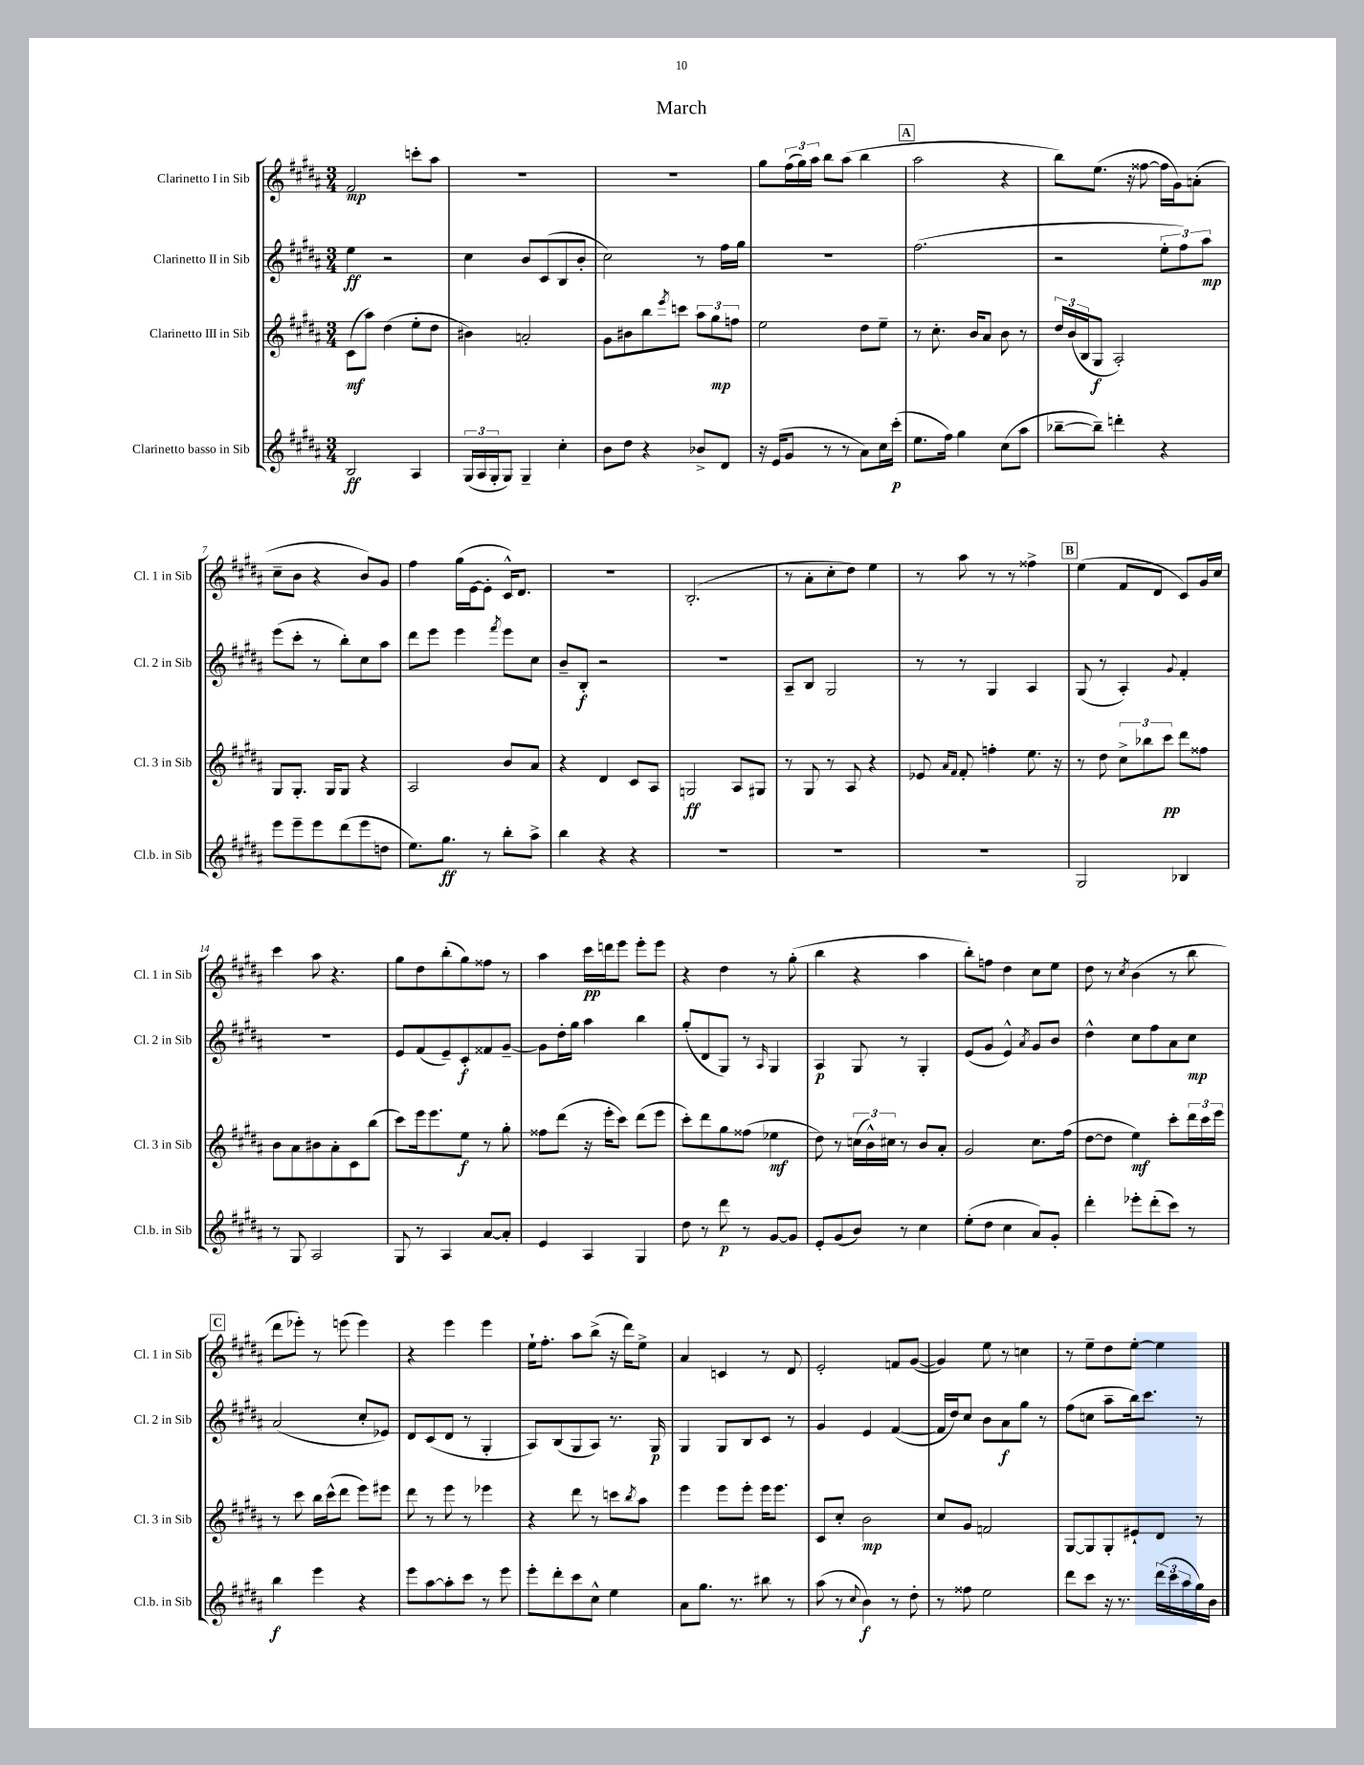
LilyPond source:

\header { title = "March" }
<<
\new StaffGroup <<
\new Staff = "s0" \with { instrumentName = "Clarinetto I in Sib" shortInstrumentName = "Cl. 1 in Sib" } {
    \clef treble \key b \major \numericTimeSignature \time 3/4
    fis'2\mp c'''8-. ais''8 |
    R2. |
    R2. |
    gis''8 \tuplet 3/2 { fis''16( gis''16) ais''16 } b''8 ais''8( b''4 |
    \mark \markup { \box "A" } ais''2 r4 |
    b''8) e''8.( r16 fisis''8~ fisis''16 gis'16) a'8-.( |
    cis''8-- b'8 r4 b'8) gis'8 |
    fis''4 gis''16( e'16~ e'8-. cis'16-^) dis'8. |
    R2. |
    b2.-.( |
    r8 ais'8-. cis''8-. dis''8) e''4 |
    r8 ais''8 r8 r8 fisis''4-> |
    \mark \markup { \box "B" } e''4( fis'8 dis'8 cis'8) gis'16 cis''16 |
    cis'''4 ais''8 r4. |
    gis''8 dis''8 b''8-.( gis''8) fisis''8 r8 |
    ais''4 cis'''16\pp d'''16 e'''8 e'''8-. e'''8 |
    r4 dis''4 r8 gis''8-.( |
    b''4 r4 ais''4 |
    b''8-.) f''8 dis''4 cis''8 e''8 |
    dis''8 r8 \acciaccatura { cis''8 } b'4( r8 b''8 |
    \mark \markup { \box "C" } dis'''8 ees'''8-.) r8 e'''8( e'''4) |
    r4 e'''4 e'''4 |
    e''16-! fis''8.-. ais''8 b''8->( r16 dis'''16) e''8-> |
    ais'4 c'4 r8 dis'8 |
    e'2-. f'8 gis'8~( |
    gis'4) e''8 r8 c''4 |
    r8 e''8-- dis''8 e''8~-. e''4 \bar "|." |
}
\new Staff = "s1" \with { instrumentName = "Clarinetto II in Sib" shortInstrumentName = "Cl. 2 in Sib" } {
    \clef treble \key b \major \numericTimeSignature \time 3/4
    e''4\ff r2 |
    cis''4 b'8 cis'8( b8 b'8-. |
    cis''2) r8 fis''16 gis''16 |
    R2. |
    \mark \markup { \box "A" } fis''2.( |
    r2 \tuplet 3/2 { e''8-. fis''8) ais''8\mp } |
    e'''8( cis'''8-. r8 b''8-.) cis''8 ais''8 |
    dis'''8 e'''8 e'''4 \acciaccatura { fis'''8 } e'''8 cis''8 |
    b'8-- b8-.\f r2 |
    R2. |
    ais8-- b8 gis2 |
    r8 r8 gis4 ais4 |
    \mark \markup { \box "B" } gis8( r8 ais4-.) \appoggiatura { gis'8 } fis'4-. |
    R2. |
    e'8 fis'8( e'8--) cis'8-.\f fisis'8 gis'8~-- |
    gis'8 dis''16-. gis''16 ais''4 b''4 |
    gis''8-.( dis'8 gis8) r8 \grace { ais16 } gis4 |
    ais4\p gis8 r8 gis4-. |
    e'8( gis'8 e'4-^) \acciaccatura { ais'8 } gis'8 b'8 |
    dis''4-^ cis''8 fis''8 ais'8 cis''8\mp |
    \mark \markup { \box "C" } ais'2( cis''8-. ees'8) |
    dis'8 cis'8( dis'8 r8 gis4-. |
    ais8) b8( gis8 ais8) r8. gis16\p |
    gis4 gis8 b8 cis'8 r8 |
    gis'4 e'4 fis'4~( |
    fis'16 dis''16) cis''8 b'8 ais'8\f gis''8 r8 |
    fis''8( c''8 ais''8-- b''16) cis'''8. r8 \bar "|." |
}
\new Staff = "s2" \with { instrumentName = "Clarinetto III in Sib" shortInstrumentName = "Cl. 3 in Sib" } {
    \clef treble \key b \major \numericTimeSignature \time 3/4
    cis'8\mf( ais''8) dis''4( e''8-. dis''8 |
    bis'4) a'2-. |
    gis'8 bis'8 b''8 \acciaccatura { e'''8 } c'''8 \tuplet 3/2 { ais''8 gis''8\mp f''8 } |
    e''2 dis''8 e''8-- |
    \mark \markup { \box "A" } r8 cis''8.-. b'16 ais'8 b'8 r8 |
    \tuplet 3/2 { dis''16 b'16( b16 } gis8\f ais2-.) |
    gis8 gis8.-. gis16 gis8 r4 |
    ais2 b'8 ais'8 |
    r4 dis'4 cis'8 ais8 |
    g2\ff ais8 gis8 |
    r8 gis8 r8 ais8 r4 |
    ees'8 \grace { ais'16 fis'16 } fis'8-. f''4-. e''8. r16 |
    \mark \markup { \box "B" } r8 dis''8 \tuplet 3/2 { cis''8-> bes''8 cis'''8\pp } dis'''8 fisis''8 |
    b'8 ais'8 bis'8 ais'8-. cis'8 b''8( |
    cis'''8) e'''16 e'''8. e''8\f r8 gis''8-. |
    fisis''8 dis'''8( r16 e'''16-. cis'''8) dis'''8( e'''8 |
    cis'''8-.) dis'''8 gis''8 fisis''8( ees''4\mf |
    dis''8) r8 \tuplet 3/2 { c''16( b'16-^) cis''16 } r8 b'8 ais'8-. |
    gis'2 cis''8. fis''16( |
    dis''8~ dis''8 e''4\mf) cis'''8-. \tuplet 3/2 { dis'''16 cis'''16 e'''16 } |
    \mark \markup { \box "C" } r8 cis'''8 b''16 cis'''16-^( dis'''8 e'''8) eis'''8 |
    dis'''8 r8 e'''8 r8 ees'''4 |
    r4 dis'''8 r8 c'''8 \acciaccatura { b''8 } ais''8 |
    e'''4 e'''8 e'''8-. e'''16 e'''8. |
    cis'8 cis''8-. b'2\mp |
    cis''8 gis'8 f'2 |
    gis8~ gis8 gis8-. eis'8-! dis'8 r8 \bar "|." |
}
\new Staff = "s3" \with { instrumentName = "Clarinetto basso in Sib" shortInstrumentName = "Cl.b. in Sib" } {
    \clef treble \key b \major \numericTimeSignature \time 3/4
    b2\ff ais4 |
    \tuplet 3/2 { gis16( ais16 gis16-. } gis8) gis4-- cis''4-. |
    b'8 dis''8 r4 bes'8-> dis'8 |
    r16 e'16( gis'8 r8 r8 ais'8) cis''16 cis'''16-.\p( |
    \mark \markup { \box "A" } e''8. fis''16) gis''4 cis''8( ais''8 |
    bes''8~-- bes''8--) d'''4-. r4 |
    e'''8 e'''8-- e'''8 dis'''8( e'''8 d''8 |
    e''8.) gis''8.\ff r8 b''8-. ais''8-> |
    b''4 r4 r4 |
    R2. |
    R2. |
    R2. |
    \mark \markup { \box "B" } gis2 bes4 |
    r8 gis8 ais2 |
    gis8 r8 ais4 ais'8~ ais'8-. |
    e'4 ais4 gis4 |
    dis''8 r8 dis'''8\p r8 gis'8~ gis'8 |
    e'8-. gis'8( b'8) r8 cis''4 |
    e''8-.( dis''8 cis''4 ais'8) gis'8-. |
    dis'''4-. ees'''8-. dis'''8-.( cis'''8) r8 |
    \mark \markup { \box "C" } b''4\f e'''4 r4 |
    e'''8 ais''8~ ais''8-. cis'''8 r8 e'''8 |
    e'''8-. dis'''8-. cis'''8 cis''8-^ e''4 |
    ais'8 gis''8. r8. bis''8 r8 |
    ais''8( r8 \appoggiatura { cis''8 } b'4\f) r8 dis''8-. |
    r8 fisis''8 e''2 |
    dis'''8 cis'''8 r16 r8. \tuplet 3/2 { dis'''16( cis'''16 ais''16 } gis''16) b'16 \bar "|." |
}
>>
>>
